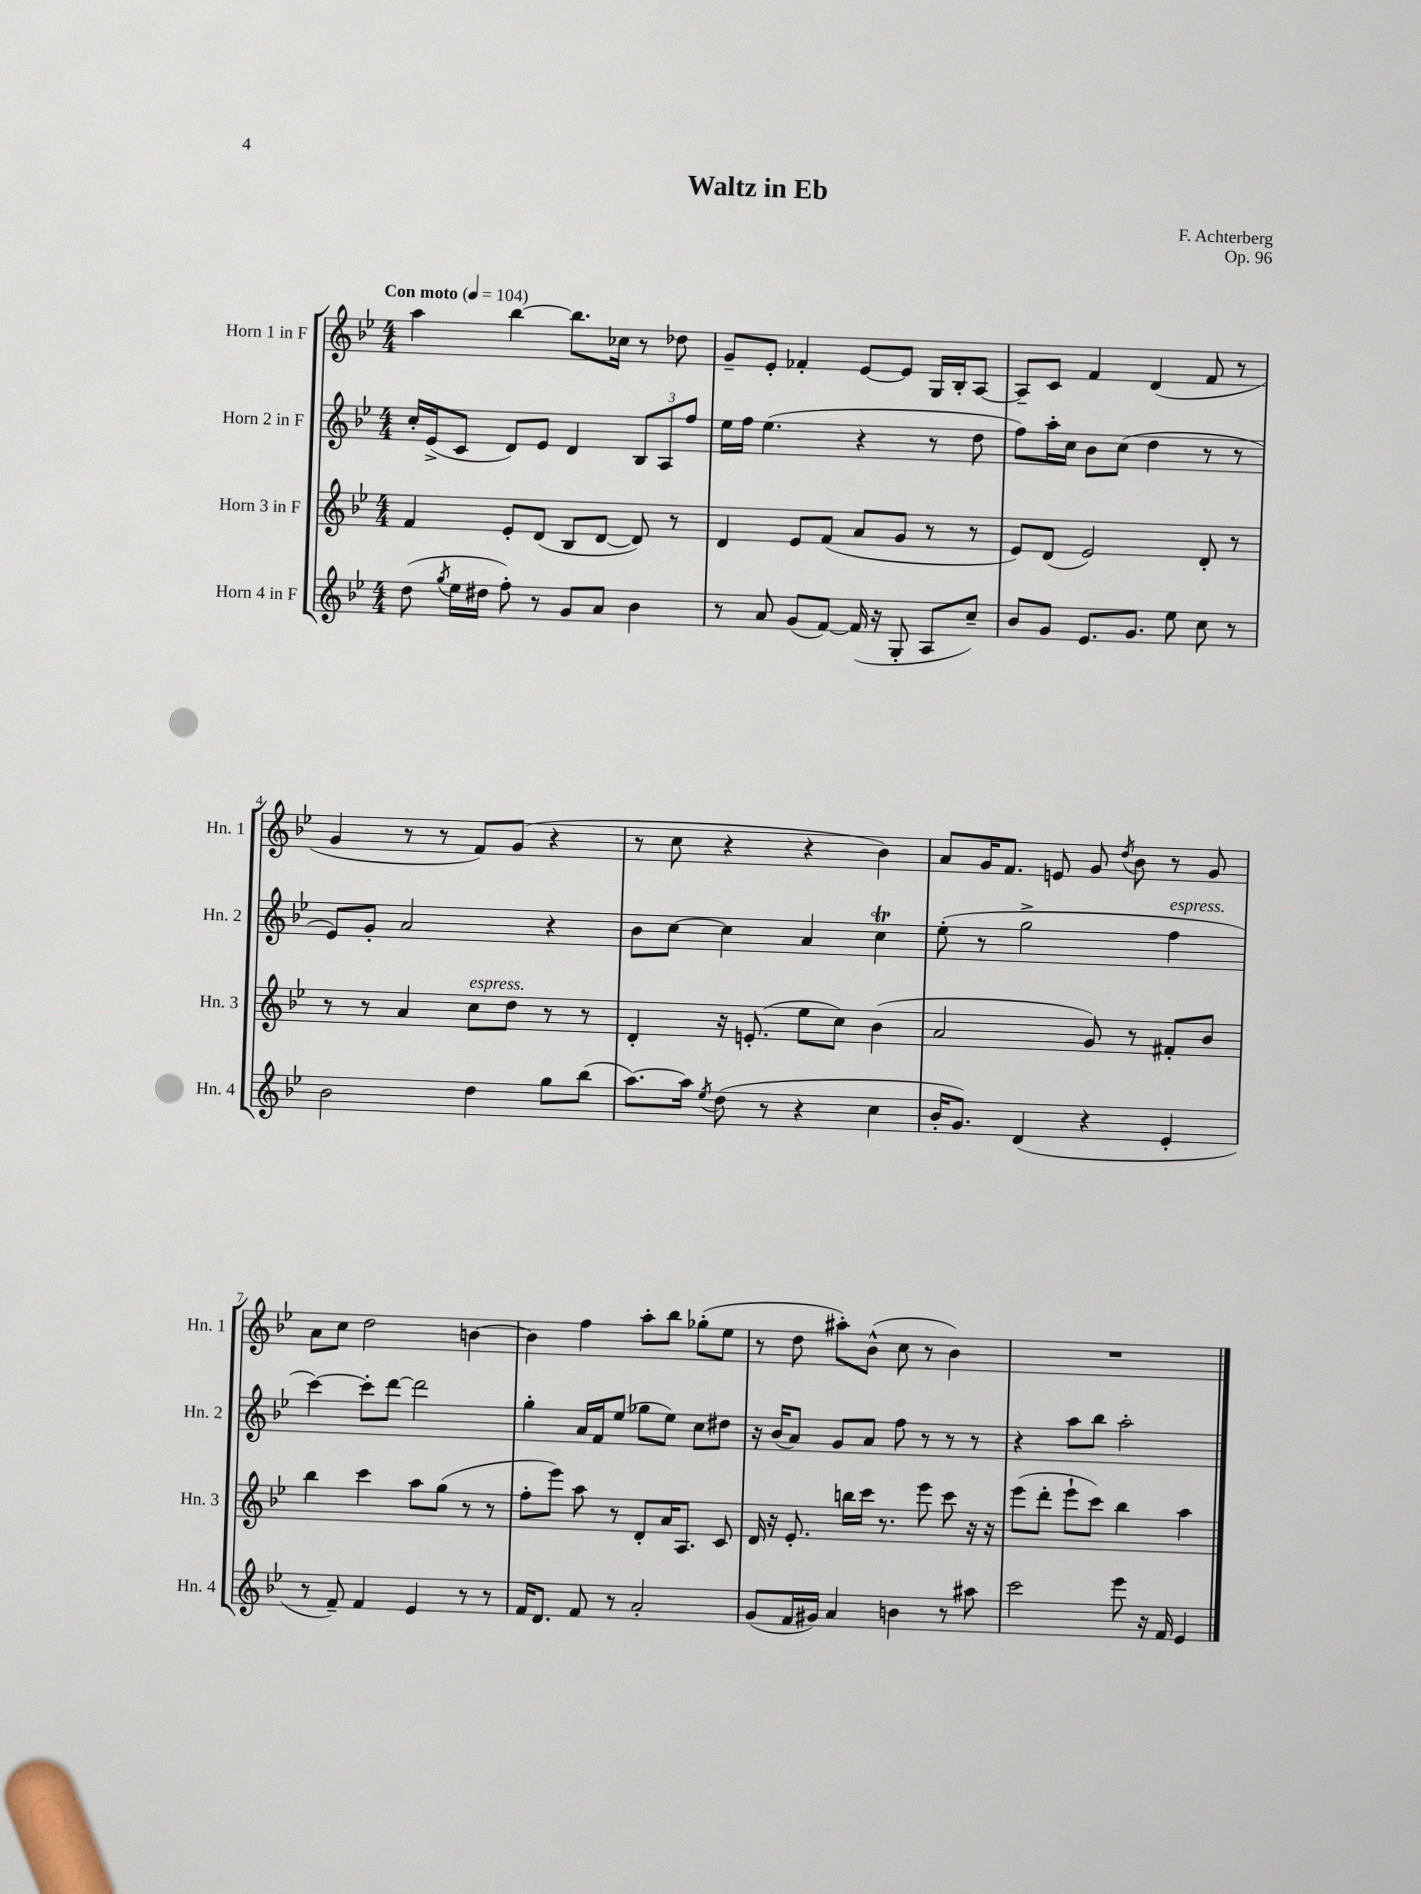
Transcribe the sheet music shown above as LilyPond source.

\header { title = "Waltz in Eb" composer = "F. Achterberg" opus = "Op. 96" }
<<
\new StaffGroup <<
\new Staff = "s0" \with { instrumentName = "Horn 1 in F" shortInstrumentName = "Hn. 1" } {
    \clef treble \key bes \major \numericTimeSignature \time 4/4 \tempo "Con moto" 4 = 104
    \autoBeamOff a''4 bes''4~ bes''8.[ ces''16] r8 des''8 |
    g'8[-- ees'8]-. fes'4-. ees'8[~ ees'8] g16[ bes16-. a8]~ |
    a8[-- c'8] f'4 d'4( f'8 r8 |
    g'4 r8 r8 f'8[) g'8]( r4 |
    r8 c''8 r4 r4 bes'4) |
    a'8[ g'16 f'8.] e'8 g'8 \acciaccatura { d''8 } bes'8 r8 g'8 |
    a'8[ c''8] d''2 b'4~ |
    b'4 f''4 a''8[-. bes''8] ges''8[-.( ees''8] |
    r8 d''8 ais''8[-.) bes'8]-^( c''8 r8 bes'4) |
    R1 \bar "|." |
}
\new Staff = "s1" \with { instrumentName = "Horn 2 in F" shortInstrumentName = "Hn. 2" } {
    \clef treble \key bes \major \numericTimeSignature \time 4/4
    \autoBeamOff c''16[-. ees'16->( c'8] d'8[) ees'8] d'4 \tuplet 3/2 { bes8[ a8 f''8] } |
    ees''16[ f''16] ees''4.( r4 r8 d''8 |
    f''8[) a''16-. c''16] bes'8[ c''8]( d''4 r8 r8 |
    ees'8[) g'8]-. a'2 r4 |
    bes'8[ c''8]~ c''4 a'4 c''4\trill |
    ees''8-.( r8 g''2-> f''4^\markup { \italic "espress." } |
    c'''4~) c'''8[-. d'''8]~ d'''2 |
    g''4-. a'16[ f'16 ees''8]( ges''8[ ees''8]) c''8[ dis''8] |
    r16 bes'16[( a'8]) g'8[ a'8] f''8 r8 r8 r8 |
    r4 a''8[ bes''8] a''2-. \bar "|." |
}
\new Staff = "s2" \with { instrumentName = "Horn 3 in F" shortInstrumentName = "Hn. 3" } {
    \clef treble \key bes \major \numericTimeSignature \time 4/4
    \autoBeamOff f'4 ees'8[-. d'8]( bes8[ d'8]~ d'8) r8 |
    d'4 ees'8[ f'8]( a'8[ g'8] r8 r8 |
    ees'8[) d'8]( ees'2) d'8-. r8 |
    r8 r8 a'4 c''8[^\markup { \italic "espress." } d''8] r8 r8 |
    d'4-. r16 e'8.-.( ees''8[ c''8]) bes'4( |
    a'2 g'8) r8 fis'8[-. bes'8] |
    bes''4 c'''4 a''8[ g''8]( r8 r8 |
    f''8[-. ees'''8]) a''8 r8 d'8[-. a'16 a8.] c'8 |
    d'16 r16 ees'8.-. b''16[ c'''16] r8. ees'''8 c'''8 r16 r16 |
    ees'''8[( d'''8]-. ees'''8[-! c'''8]) bes''4 a''4 \bar "|." |
}
\new Staff = "s3" \with { instrumentName = "Horn 4 in F" shortInstrumentName = "Hn. 4" } {
    \clef treble \key bes \major \numericTimeSignature \time 4/4
    \autoBeamOff d''8( \acciaccatura { g''8 } ees''16[ dis''16] f''8-.) r8 g'8[ a'8] bes'4 |
    r8 a'8 g'8[( f'8]~) f'16( r16 g8-. a8[ c''8]--) |
    bes'8[ g'8] ees'8.[ g'8.] ees''8 c''8 r8 |
    bes'2 d''4 g''8[ bes''8]( |
    a''8.[~) a''16] \acciaccatura { ees''8 } d''8( r8 r4 c''4 |
    bes'16[-. g'8.]) d'4( r4 ees'4-. |
    r8 f'8--) f'4 ees'4 r8 r8 |
    f'16[ d'8.] f'8 r8 a'2-. |
    g'8[( f'16 gis'16]) a'4 b'4 r8 ais''8 |
    c'''2 ees'''8 r16 f'16 ees'4 \bar "|." |
}
>>
>>
